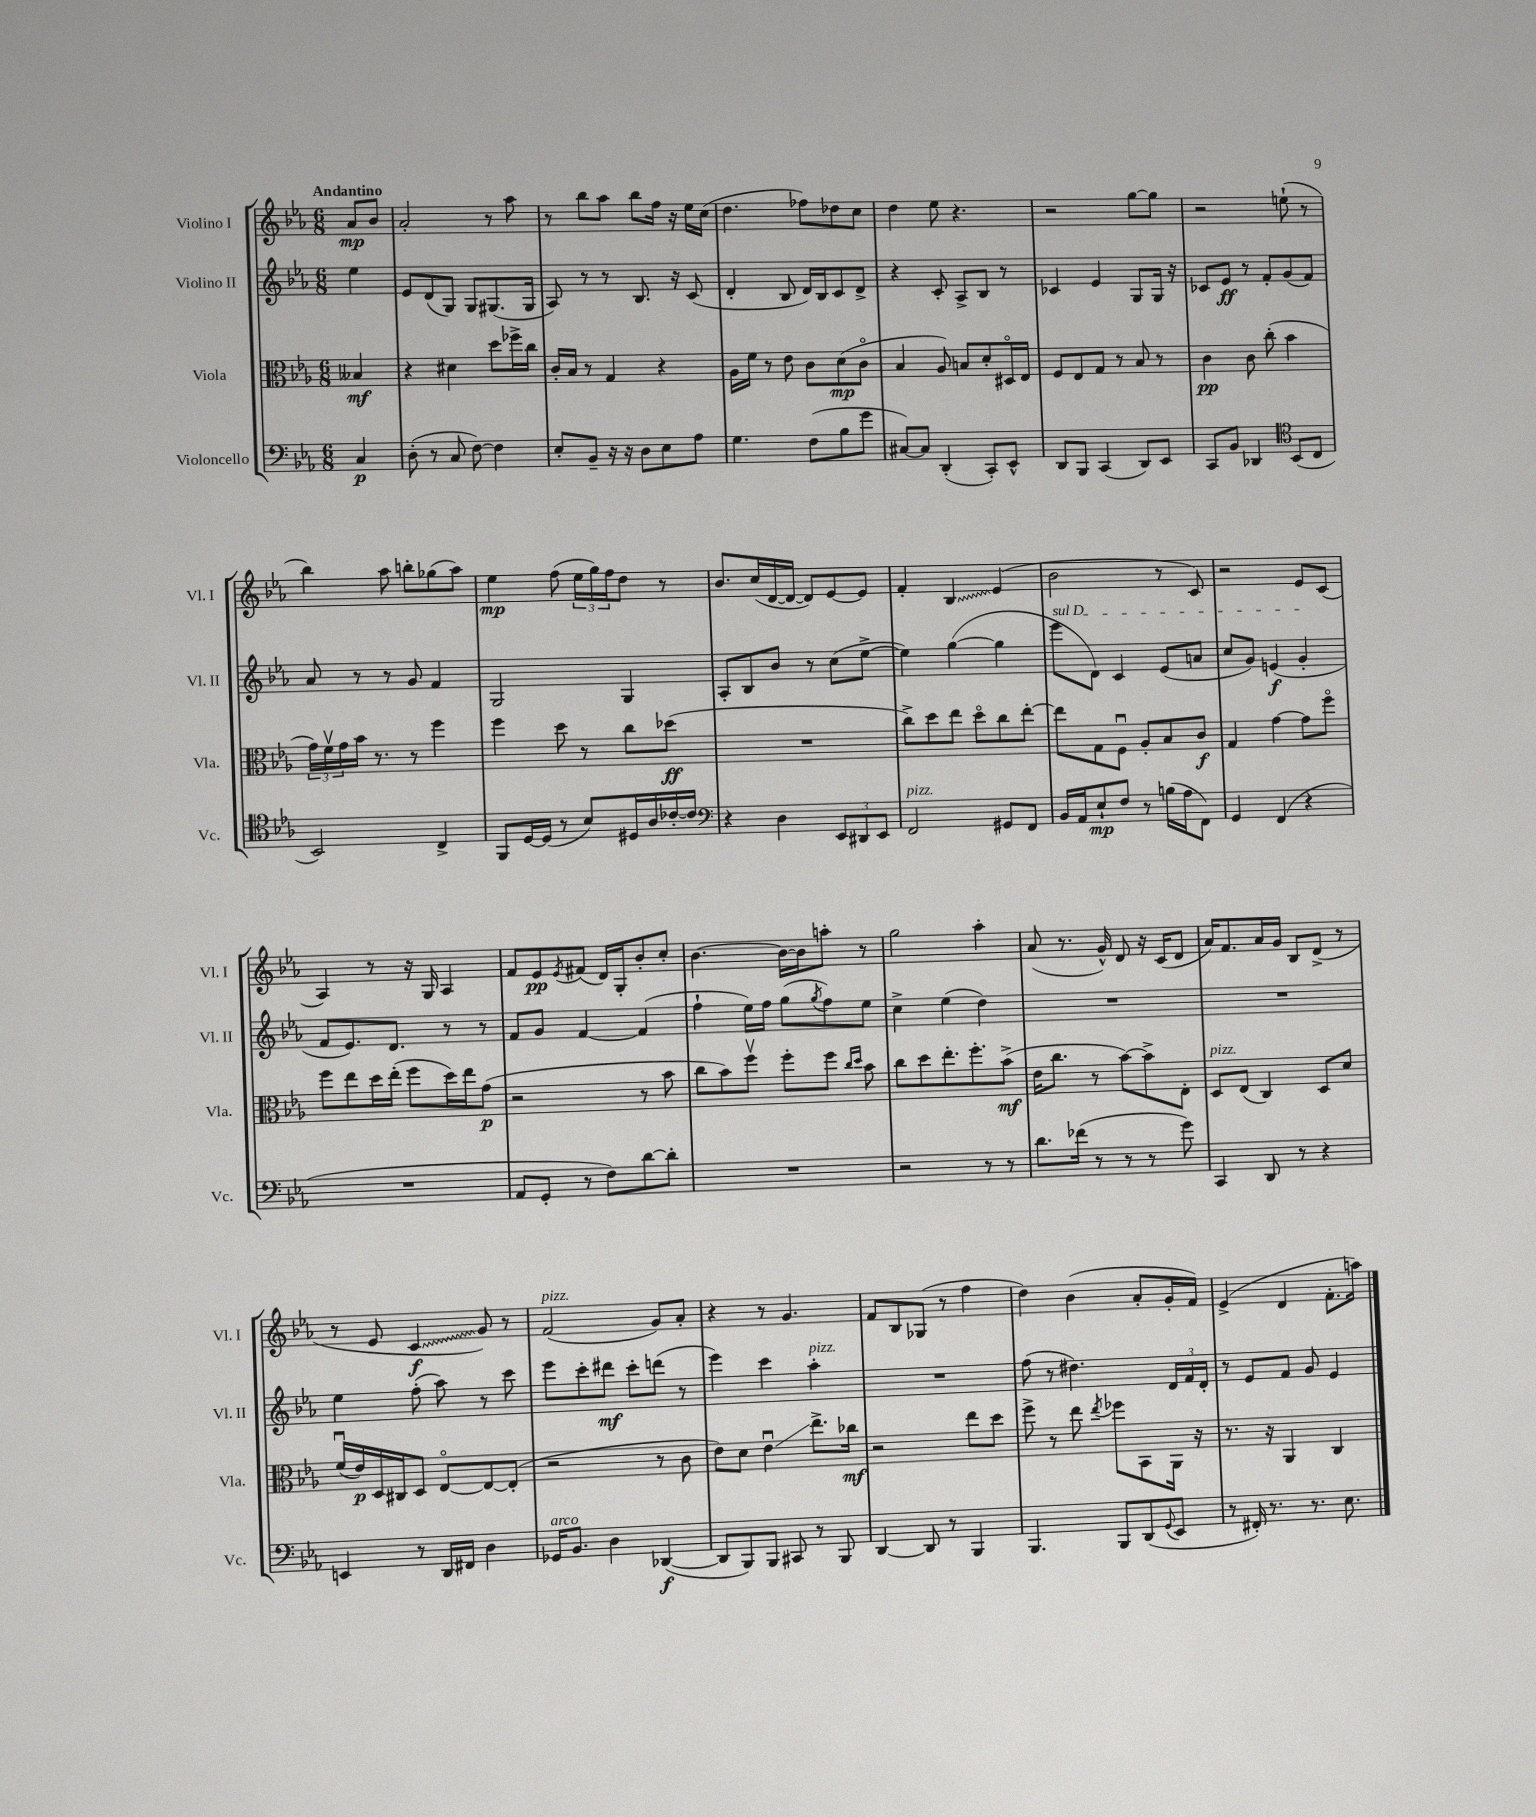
<<
\new StaffGroup <<
\new Staff = "s0" \with { instrumentName = "Violino I" shortInstrumentName = "Vl. I" } {
    \clef treble \key ees \major \numericTimeSignature \time 6/8 \partial 4 \tempo "Andantino"
    aes'8\mp bes'8 |
    aes'2-. r8 aes''8 |
    r8 bes''8 aes''8 bes''8 f''16 r16 ees''16 c''16( |
    d''4. fes''8) des''8 c''8 |
    d''4 ees''8 r4. |
    r2 g''8~ g''8 |
    r2 e''8-!( r8 |
    bes''4) aes''8 b''8-. ges''8( aes''8) |
    ees''4\mp f''8( \tuplet 3/2 { ees''16 g''16) f''16 } d''8 r8 |
    bes'8. c''16( d'16~ d'16~ d'8) ees'8~ ees'8 |
    f'4-. \once \override Glissando.style = #'zigzag bes4\glissando ees'4( |
    bes'2 r8 c'8) |
    r2 ees'8 c'8( |
    aes4) r8 r16 g16 aes4 |
    f'8 ees'8\pp \acciaccatura { ees'8 } fis'8( d'16) g16-. bes'8-. c''8-. |
    bes'4.~ bes'16~ bes'16 a''8-. r8 |
    g''2 aes''4-. |
    aes'8( r8. g'16-^) d'8 r16 c'16( d'8 |
    aes'16) f'8. aes'16 g'16 bes8 d'8->( r8 |
    r8 ees'8 \once \override Glissando.style = #'zigzag c'4\glissando\f g'8) r8 |
    f'2^\markup { \italic "pizz." }( g'8) aes'8-. |
    r4 r8 g'4. |
    f'8 bes8 ges8( r8 f''4 |
    d''4) bes'4( aes'8-. g'16-. f'16) |
    ees'4->( d'4 f'8.-. a''16) \bar "|." |
}
\new Staff = "s1" \with { instrumentName = "Violino II" shortInstrumentName = "Vl. II" } {
    \clef treble \key ees \major \numericTimeSignature \time 6/8 \partial 4
    ees''4 |
    ees'8 d'8( g8) g8 gis8.( gis16 |
    aes8) r8 r8 bes8. r16 c'8( |
    d'4-. bes8 d'16) bes16 c'8 d'8-> |
    r4 c'8-. aes8-> bes8 r8 |
    ces'4 ees'4 g8 g16 r16 |
    ces'8 ees'8\ff r8 f'8-. g'8( f'8) |
    aes'8 r8 r8 g'8 f'4 |
    g2 g4 |
    aes8-. bes8 bes'8 r8 c''8( ees''8~-> |
    ees''4) g''4~( g''4 |
    \once \override TextSpanner.bound-details.left.text = \markup { \italic "sul D" } ees'''8\startTextSpan d'8) c'4 ees'8( a'8 |
    c''8 g'8) e'4\f( g'4-.\stopTextSpan |
    f'8 ees'8.) d'8. r8 r8 |
    f'8 g'8 f'4~ f'4( |
    f''4-! ees''16) f''16 g''8( \acciaccatura { g''8 } f''8) ees''8 |
    c''4-> ees''4( d''4) |
    R2. |
    R2. |
    ees''4 f''8-.( aes''8) r8 c'''8 |
    ees'''8 c'''8-. dis'''8\mf c'''8-. d'''8( r8 |
    ees'''4) c'''4 aes''4-.^\markup { \italic "pizz." } |
    R2. |
    f''8( r8 dis''4.) \tuplet 3/2 { d'16 f'16 d'16-. } |
    r8 ees'8 f'8 g'8 ees'4 \bar "|." |
}
\new Staff = "s2" \with { instrumentName = "Viola" shortInstrumentName = "Vla." } {
    \clef alto \key ees \major \numericTimeSignature \time 6/8 \partial 4
    beses4\mf |
    r4 dis'4 d''8 fes''16-> c''16 |
    c'16-. bes16 r8 g4 r4 |
    aes16 f'16 r8 ees'8 c'8 d'8\mp( c'8\flageolet |
    bes4 aes8) b8 d'8-. dis16\flageolet ees16 |
    f8 ees8 g8 r8 bes8 r8 |
    c'4\pp c'8 c''8-.( bes'4 |
    \tuplet 3/2 { g'16) f'16\upbow g'16 } bes'16 r8. r8 f''4 |
    f''4 d''8 r8 c''8 des''8\ff( |
    R2. |
    c''8->) d''8 ees''8 d''8\flageolet c''8 ees''8~-. |
    ees''8 g8 f8\downbow aes8-. bes8 c'8\f |
    g4 g'4~ g'8 f''8\flageolet |
    f''8 ees''8 d''16 ees''16-.( f''8 d''16) ees''16 g'8\p( |
    r2 r8 bes'8 |
    c''8 bes'8) f''8\upbow f''8-. f''8 \grace { c''16 d''16 } bes'8 |
    c''8 d''8 ees''8.-. f''8.-. bes'8->\mf( |
    ees'16 c''8. r8 bes'8~) bes'8-> ees8-. |
    d8^\markup { \italic "pizz." } ees8( c4) d8 d'8 |
    f'16\downbow( ees'16\p) d16 cis16 d8 ees8~\flageolet ees8~ ees8-.( |
    r2 r8 c'8 |
    ees'8) d'8 ees'4\downbow\glissando ees''8.-> ces''16\mf |
    r2 ees''8 d''8 |
    f''8-> r8 ees''8 \acciaccatura { ees''8 } fes''8 bes,8 aes,16 r16 |
    r8. r16 aes,4 c4 \bar "|." |
}
\new Staff = "s3" \with { instrumentName = "Violoncello" shortInstrumentName = "Vc." } {
    \clef bass \key ees \major \numericTimeSignature \time 6/8 \partial 4
    c4\p |
    d8-.( r8 c8 f8~) f4 |
    ees8-. bes,8-- r16 r16 d8 ees8 aes8 |
    g4. f8( bes8 g'8 |
    cis8~) cis8 d,4-.( c,8-.) ees,8-^ |
    d,8 bes,,8 c,4( d,8) ees,8 |
    c,8 bes,8 des,4 \clef tenor bes,8( c8 |
    bes,2) c4-> |
    f,8 d16~ d16( r8 bes8) dis16 aes16 ces'16~-. ces'16 |
    \clef bass r4 d4 \tuplet 3/2 { ees,8 dis,8 ees,8 } |
    f,2^\markup { \italic "pizz." } gis,8 f,8 |
    bes,16 aes,16 ees8-!\mp f8 r8 b16( aes16 f,8) |
    g,4 f,4( r4 |
    R2. |
    aes,8 g,8-. r8 f8) d'8~ d'8-. |
    R2. |
    r2 r8 r8 |
    d'8. fes'16( r8 r8 r8 g'8) |
    c,4 d,8 r8 r4 |
    e,4 r8 d,16 fis,16 d4 |
    ges,16^\markup { \italic "arco" } bes,8. d4 des,4~\f( |
    des,8 bes,,8) bes,,8 cis,8 r8 bes,,8 |
    d,4~ d,8 r8 bes,,4 |
    bes,,4. bes,,8 d,8( \appoggiatura { g,8 } ees,8 |
    r8 fis,16-.) r8. r8. ees8. \bar "|." |
}
>>
>>
\layout { \context { \Score \remove "Bar_number_engraver" } }
